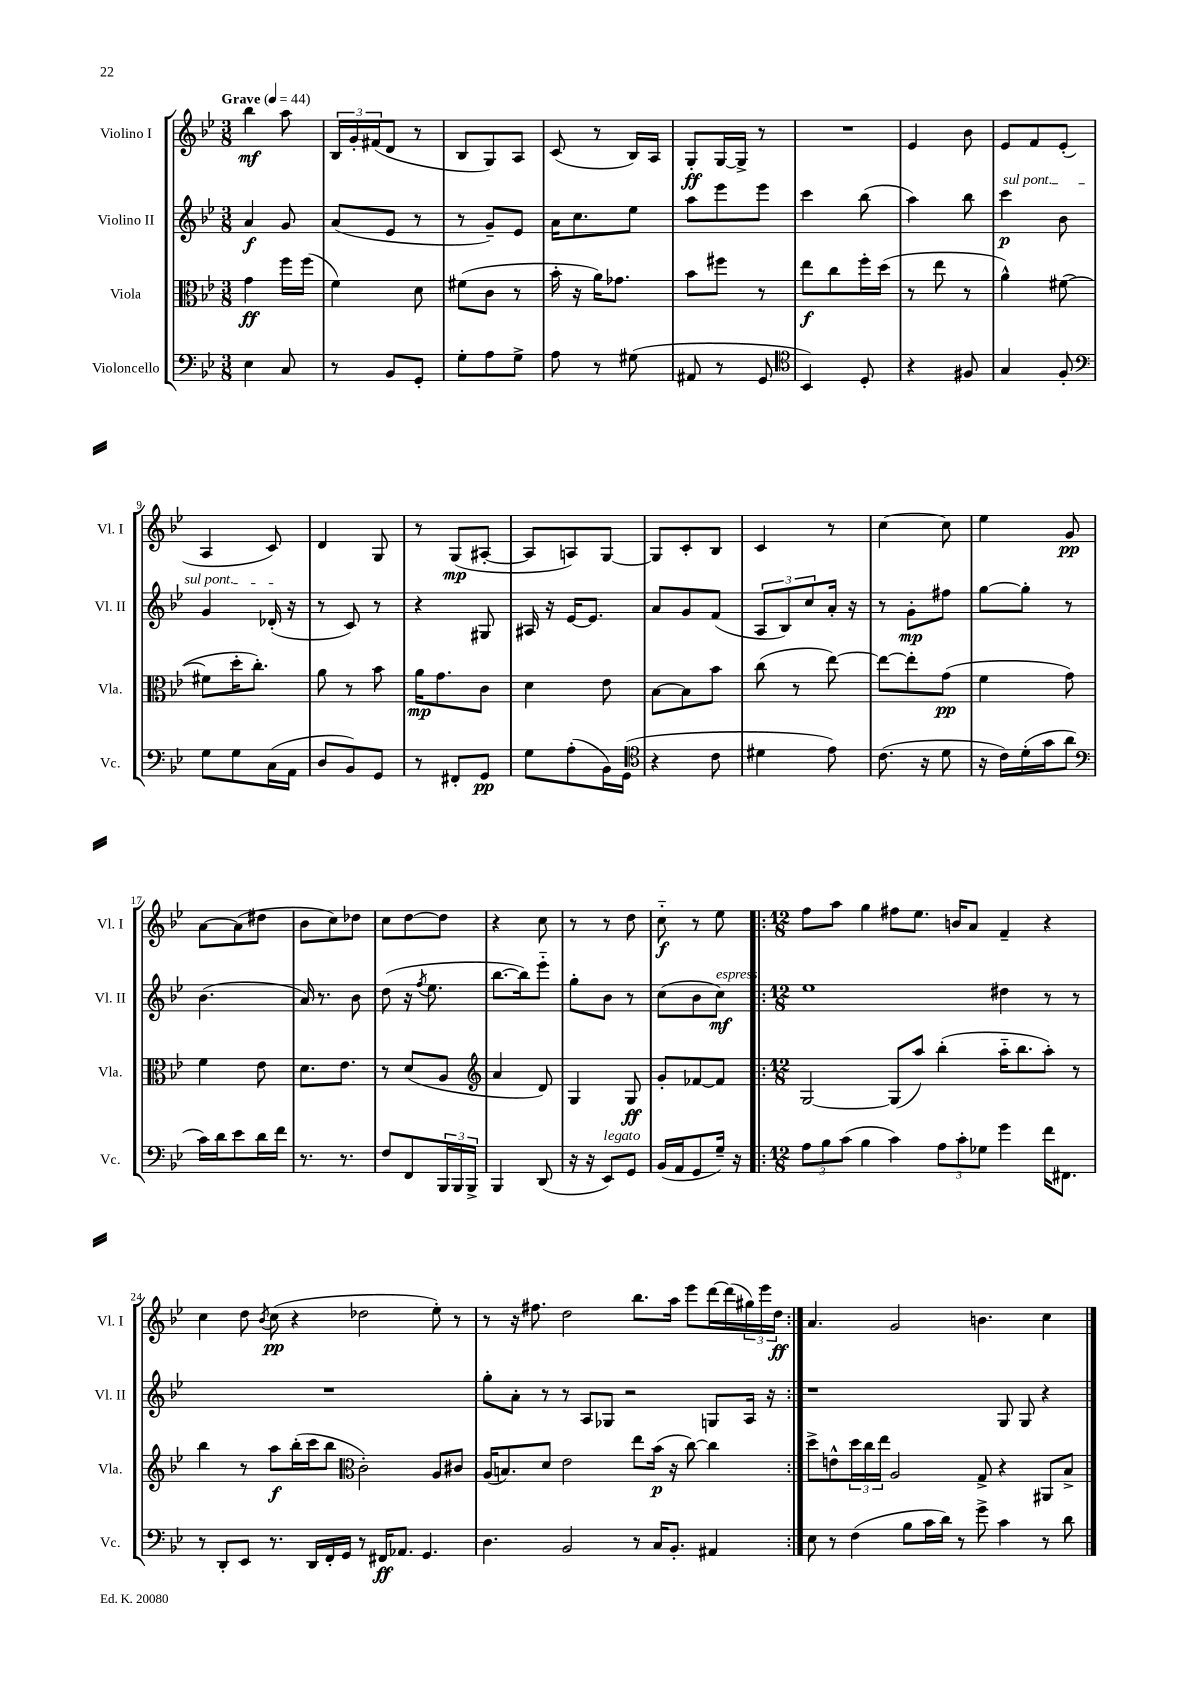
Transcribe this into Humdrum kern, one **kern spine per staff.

**kern	**kern	**kern	**kern
*staff4	*staff3	*staff2	*staff1
*clefF4	*clefC3	*clefG2	*clefG2
*k[b-e-]	*k[b-e-]	*k[b-e-]	*k[b-e-]
*M3/8	*M3/8	*M3/8	*M3/8
*MM44	*MM44	*MM44	*MM44
4E-	4g	4a	4bb-
8C	16ff	8g	8aa
.	(16ff	.	.
=	=	=	=
8r	4f)	(8a	24B-
.	.	.	24g'
.	.	.	(24f#
8BB-	.	8e-	8d
8GG'	8d	8r	8r
=	=	=	=
8G'	(8f#	8r	8B-
8A	8c	8g~)	8G)
8G^	8r	8e-	8A
=	=	=	=
8A	16b-'	16a	(8c
.	16r	8.cc	.
8r	16a)	.	8r
.	8.g-	.	.
(8G#	.	8ee-	16B-)
.	.	.	16A
=	=	=	=
8AA#	8b-	8aa	8G'
8r	8ff#	8eee-	[16G
.	.	.	16G^]
8GG	8r	8eee-	8r
=	=	=	=
*clefC4	*	*	*
4BB-)	8ee-	4ccc	4.r
.	8cc	.	.
8D'	16ff'	(8bb-	.
.	(16dd	.	.
=	=	=	=
4r	8r	4aa)	4e-
.	8ee-	.	.
8F#	8r	8bb-	8b-
=	=	=	=
4G	4a^^)	4ccc	8e-
.	.	.	8f
8F'	([8f#	8b-	(8e-'
=	=	=	=
*clefF4	*	*	*
8G	8f#]	4g	4A
8G	16dd'	.	.
.	8.cc')	.	.
(16C	.	(16d-'	8c)
16AA	.	16r	.
=	=	=	=
8D	8a	8r	4d
8BB-)	8r	8c)	.
8GG	8b-	8r	8G
=	=	=	=
8r	16a	4r	8r
.	8.g	.	.
8FF#'	.	.	(8G
8GG	8c	8G#	[8A#'
=	=	=	=
8G	4d	16A#	8A#]
.	.	16r	.
(8A'	.	[16e-	8A)
.	.	8.e-]	.
16BB-)	8e-	.	[8G
(16GG	.	.	.
=	=	=	=
*clefC4	*	*	*
4r	[8B-	8a	8G]
.	8B-]	8g	8c'
8c	8b-	(8f	8B-
=	=	=	=
4d#	(8cc	12A	4c
.	.	12B-)	.
.	8r	.	.
.	.	12cc	.
8e-)	[8ee-)	16a'	8r
.	.	16r	.
=	=	=	=
(8.c	8ee-_	8r	[4cc
.	8ee-']	8g'	.
16r	.	.	.
8d	(8g	8ff#	8cc]
=	=	=	=
16r	4f	[8gg	4ee-
16c)	.	.	.
(16d'	.	8gg']	.
16g	.	.	.
8a	8g)	8r	8g
=	=	=	=
*clefF4	*	*	*
16c)	4f	(4.b-	[8a
16d	.	.	.
8e-	.	.	(8a]
16d	8e-	.	8dd#
16f	.	.	.
=	=	=	=
8.r	8.d	16a)	8b-
.	.	8.r	.
.	.	.	8cc)
8.r	8.e-	.	.
.	.	8b-	8dd-
=	=	=	=
8F	8r	(8dd	8cc
8FF	(8d	16r	[8dd
.	.	8qff	.
.	.	8.ee-	.
24BBB-	8A	.	8dd]
24BBB-	.	.	.
24BBB-^	.	.	.
=	=	=	=
*	*clefG2	*	*
4BBB-	4a	[8.bb-	4r
.	.	16bb-])	.
(8DD	8d)	8eee-'~	8cc
=	=	=	=
16r	4G	8gg'	8r
16r	.	.	.
8EE-)	.	8b-	8r
8GG	8G	8r	8dd
=	=	=	=
(16BB-	8g'	(8cc	8cc'~
16AA	.	.	.
8GG	[8f-	8b-	8r
16G~)	8f-]	8cc)	8ee-
16r	.	.	.
=!|:	=!|:	=!|:	=!|:
*M12/8	*M12/8	*M12/8	*M12/8
12A	[2G	1ee-	8ff
12B-	.	.	.
.	.	.	8aa
(12c	.	.	.
4B-	.	.	4gg
4c)	(8G]	.	8ff#
.	8aa)	.	8.ee-
12A	(4bb-'	.	.
.	.	.	16b
12c'	.	.	.
.	.	.	8a
12G-	.	.	.
4g	16aa'~	4dd#	4f~
.	8.bb-	.	.
16f	8aa')	8r	4r
8.FF#	.	.	.
.	8r	8r	.
=	=	=	=
8r	4bb-	1.r	4cc
8DD'	.	.	.
8EE-	8r	.	8dd
.	.	.	8qb-
8.r	8aa	.	(8cc
.	(16bb-'	.	4r
16DD	16ccc	.	.
16FF'	8bb-	.	.
16GG	.	.	.
*	*clefC3	*	*
8r	2c')	.	2dd-
16FF#	.	.	.
8.AA-	.	.	.
4.GG	.	.	.
.	8A	.	8ee-')
.	8c#	.	8r
=	=	=	=
4.D	(16A	8gg'	8r
.	8.B)	.	.
.	.	8a'	16r
.	.	.	8.ff#
.	8d	8r	.
2BB-	2e-	8r	2dd
.	.	8A	.
.	.	8G-	.
.	.	2r	.
8r	8ee-	.	8.bb-
16C	(16b-	.	.
8.BB-'	16r	.	16aa
.	[8cc)	.	8eee-
4AA#	4cc]	8G	[16ddd
.	.	.	(16ddd]
.	.	16A	24gg#)
.	.	.	24eee-
.	.	16r	.
.	.	.	24dd
=:|!	=:|!	=:|!	=:|!
8E-	8dd^	1r	4.a
8r	8e^^	.	.
(4F	24dd	.	.
.	24cc	.	.
.	24ee-	.	.
.	2A	.	2g
8B-	.	.	.
16c	.	.	.
16d)	.	.	.
8r	.	.	.
8g^	8G^	.	4.b
4c	4r	8G	.
.	.	8G	.
8r	8AA#	4r	4cc
8d	8B-^	.	.
==	==	==	==
*-	*-	*-	*-
